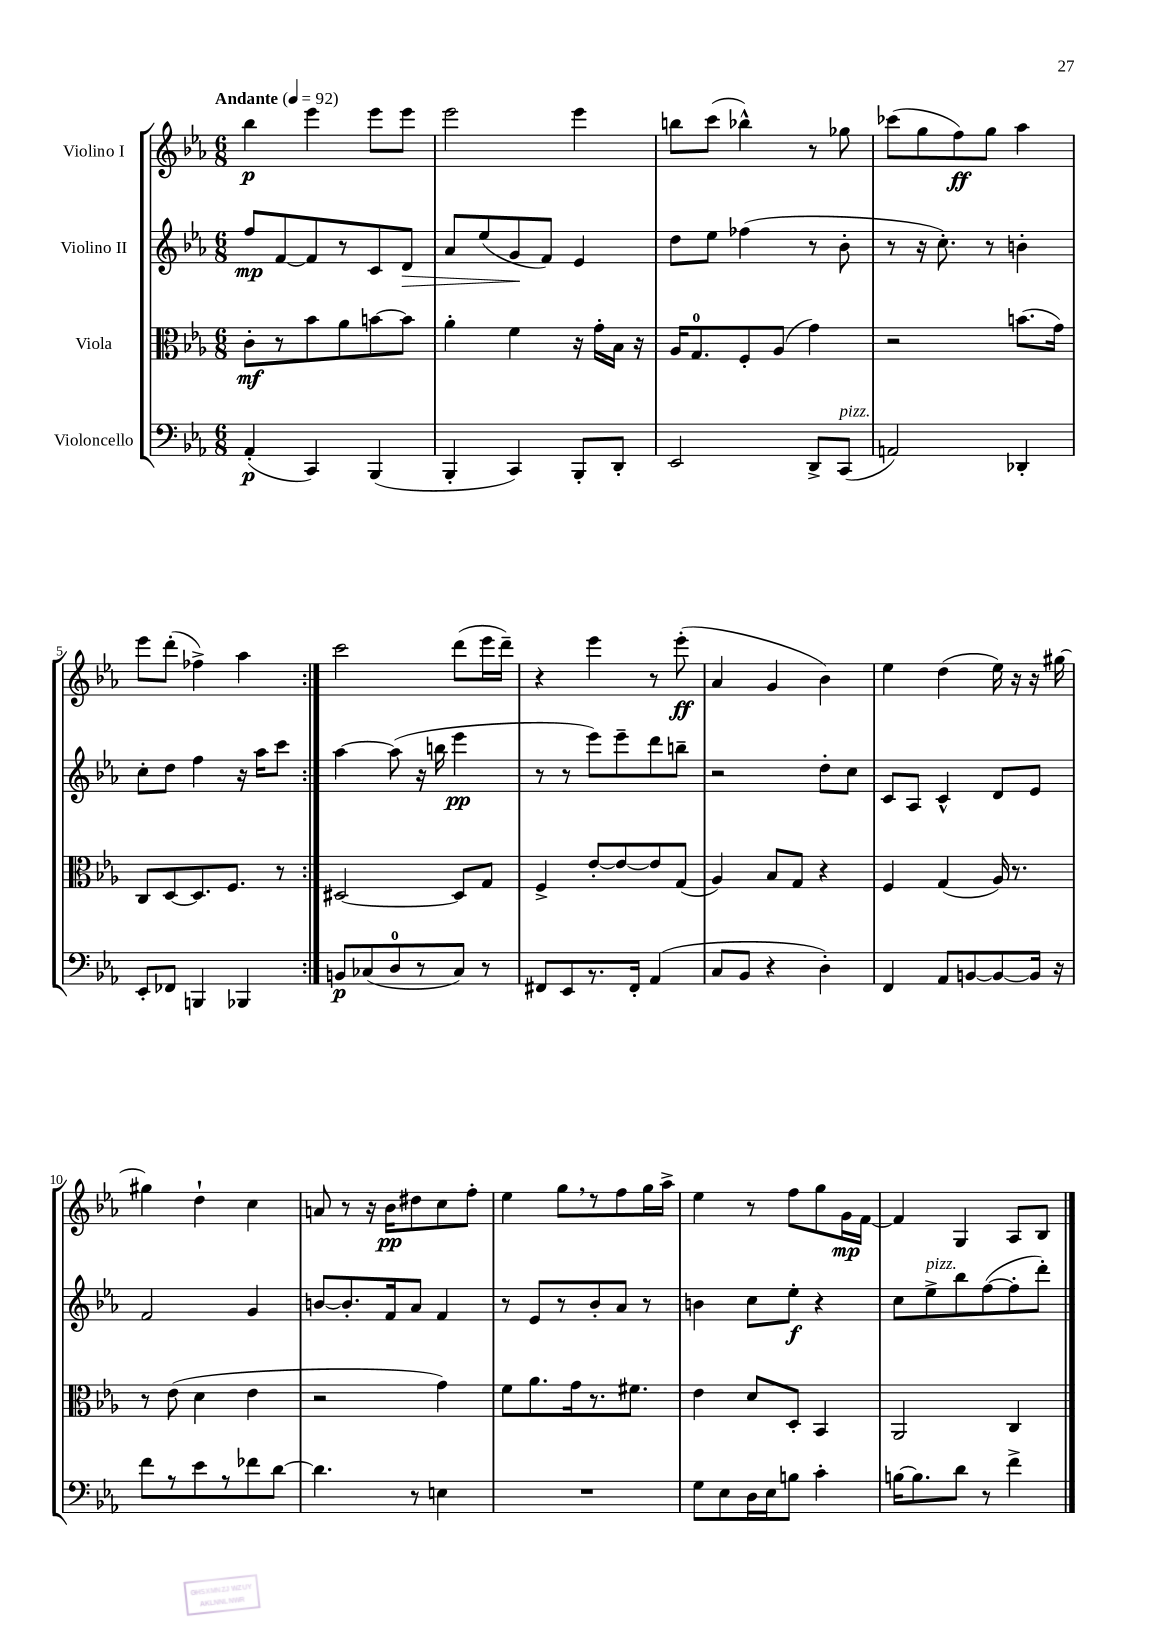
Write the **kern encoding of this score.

**kern	**kern	**kern	**kern
*staff4	*staff3	*staff2	*staff1
*clefF4	*clefC3	*clefG2	*clefG2
*k[b-e-a-]	*k[b-e-a-]	*k[b-e-a-]	*k[b-e-a-]
*M6/8	*M6/8	*M6/8	*M6/8
*MM92	*MM92	*MM92	*MM92
(4AA-'	8c'	8ff	4bb-
.	8r	[8f	.
4CC)	8b-	8f]	4eee-
.	8a-	8r	.
(4BBB-	[8b	8c	8eee-
.	8b]	8d	8eee-
=	=	=	=
4BBB-'	4a-'	8a-	2eee-
.	.	(8ee-	.
4CC)	4f	8g	.
.	.	8f)	.
8BBB-'	16r	4e-	4eee-
.	16g'	.	.
8DD'	16B-	.	.
.	16r	.	.
=	=	=	=
2EE-	16A-	8dd	8bb
.	8.G	.	.
.	.	8ee-	(8ccc
.	8F'	(4ff-	4bb-^^)
.	(8A-	.	.
8DD^	4g)	8r	8r
(8CC	.	8b-'	8gg-
=	=	=	=
2AA)	2r	8r	(8ccc-
.	.	16r	8gg
.	.	8.cc')	.
.	.	.	8ff)
.	.	8r	8gg
4DD-'	(8.b	4b'	4aa-
.	16g)	.	.
=	=	=	=
8EE-'	8C	8cc'	8eee-
8FF-	[8D	8dd	(8ddd'
4BBB	8.D]	4ff	4ff-^)
.	8.F	.	.
4BBB-	.	16r	4aa-
.	.	16aa-	.
.	8r	8ccc	.
=:|!	=:|!	=:|!	=:|!
8BB	[2D#	[4aa-	2ccc
(8C-	.	.	.
8D	.	(8aa-]	.
8r	.	16r	.
.	.	16bb	.
8C-)	8D#]	4eee-	(8ddd
8r	8G	.	16eee-
.	.	.	16ddd~)
=	=	=	=
8FF#	4F^	8r	4r
8EE-	.	8r	.
8.r	[8e-'	8eee-)	4eee-
.	8e-_	8eee-~	.
16FF#'	.	.	.
(4AA-	8e-]	8ddd	8r
.	(8G	8bb~	(8eee-'
=	=	=	=
8C	4A-)	2r	4a-
8BB-	.	.	.
4r	8B-	.	4g
.	8G	.	.
4D')	4r	8dd'	4b-)
.	.	8cc	.
=	=	=	=
4FF	4F	8c	4ee-
.	.	8A-	.
8AA-	(4G	4c^^	(4dd
[8BB	.	.	.
8BB_	16A-)	8d	16ee-)
.	8.r	.	16r
16BB]	.	8e-	16r
16r	.	.	[16gg#
=	=	=	=
8f	8r	2f	4gg#]
8r	(8e-	.	.
8e-	4d	.	4dd`
8r	.	.	.
8f-	4e-	4g	4cc
[8d	.	.	.
=	=	=	=
4.d]	2r	[8b	8a
.	.	8.b']	8r
.	.	.	16r
.	.	16f	16b-
8r	.	8a-	8dd#
4E	4g)	4f	8cc
.	.	.	8ff'
=	=	=	=
2.r	8f	8r	4ee-
.	8.a-	8e-	.
.	.	8r	8gg
.	16g	.	.
.	8.r	8b-'	8r
.	.	8a-	8ff
.	8.f#	.	.
.	.	8r	16gg
.	.	.	16aa-^
=	=	=	=
8G	4e-	4b	4ee-
8E-	.	.	.
16D	8d	8cc	8r
16E-	.	.	.
8B	8D'	8ee-'	8ff
4c'	4BB-	4r	8gg
.	.	.	16g
.	.	.	[16f
=	=	=	=
[16B	2AA-	8cc	4f]
8.B]	.	.	.
.	.	8ee-^	.
8d	.	8bb-	4G
8r	.	([8ff	.
4f^	4C	8ff']	8A-
.	.	8ddd')	8B-
==	==	==	==
*-	*-	*-	*-
